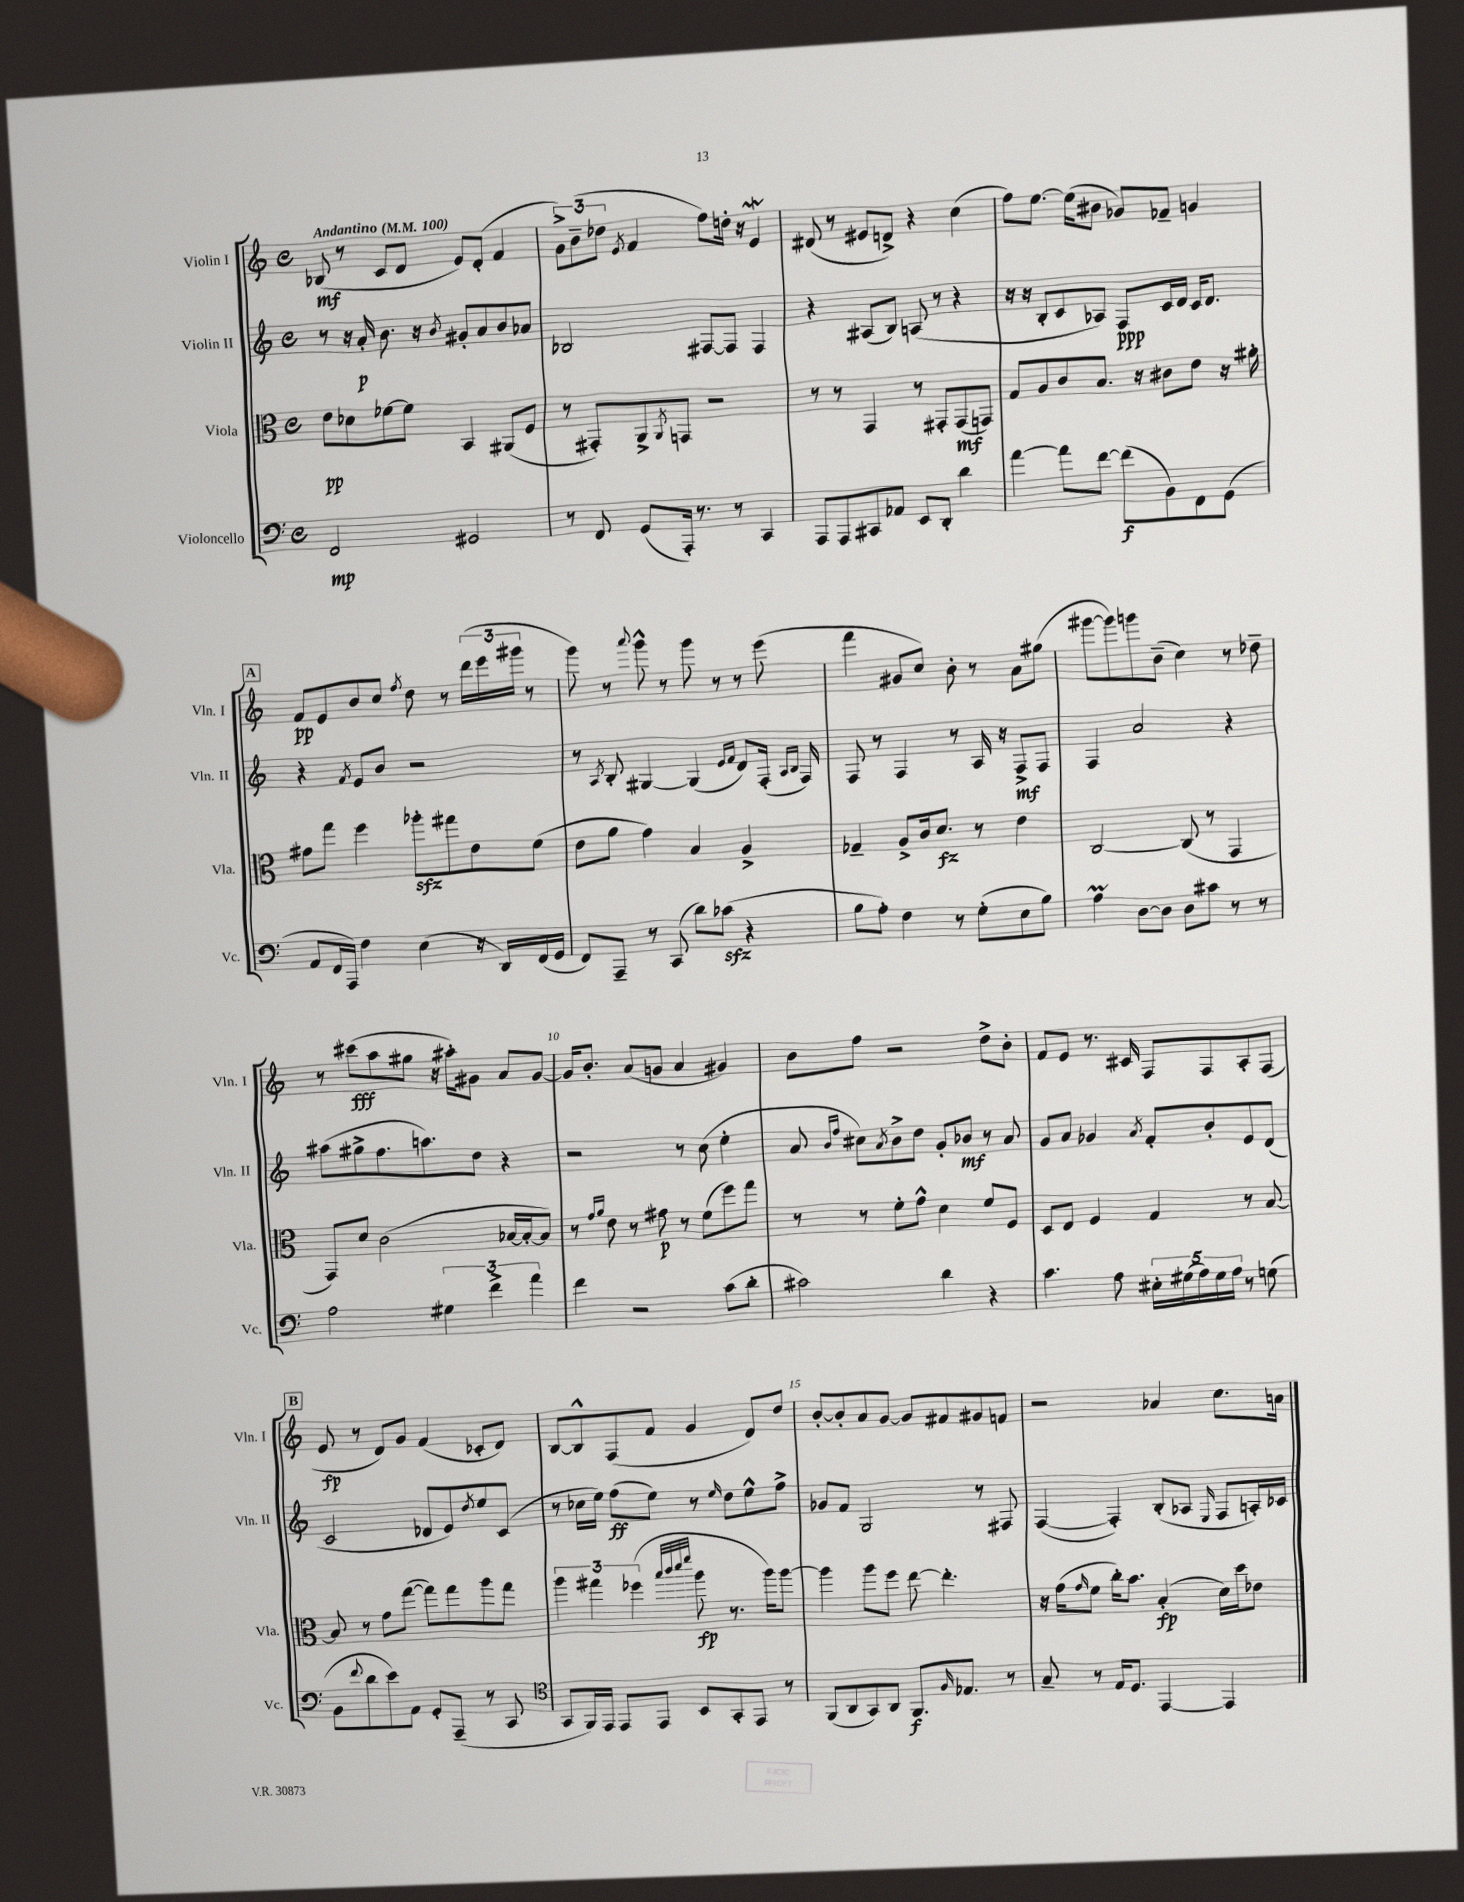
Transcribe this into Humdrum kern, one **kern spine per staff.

**kern	**kern	**kern	**kern
*staff4	*staff3	*staff2	*staff1
*clefF4	*clefC3	*clefG2	*clefG2
*k[]	*k[]	*k[]	*k[]
*M4/4	*M4/4	*M4/4	*M4/4
*met(c)	*met(c)	*met(c)	*met(c)
*MM100	*MM100	*MM100	*MM100
2FF	8e	8r	(8B-
.	8d-	16r	8r
.	.	16a'	.
.	[8f-	8.b	8c
.	8f-]	.	8d
.	.	16r	.
.	.	8qb	.
2GG#	4BB	8g#'	8e)
.	.	8a	(8d'
.	(8AA#	8b	4f
.	8F	8a-	.
=	=	=	=
8r	8r	2B-	12g^)
.	.	.	(12b~
8FF	8GG#')	.	.
.	.	.	12dd-
.	.	.	8qe
(8GG	8AA^	.	4f
.	8qAA	.	.
16AAA')	8GG	.	.
8.r	.	.	.
.	2r	[8F#	8ff)
8r	.	8F#]	16dd'
.	.	.	16r
4CC	.	4F#	4e
=	=	=	=
8AAA	8r	4r	(8d#
8AAA	8r	.	8r
8CC#	4GG	(8A#	8e#
8AA-	.	8B)	8d^)
8EE	8r	(8A	4r
8DD'	8GG#'	8r	.
4d	(8GG#	4r	(4cc
.	8GG)	.	.
=	=	=	=
[4a	8G	16r	8ff)
.	.	16r	.
.	8A	8B'	[8.ee
8a]	8c	8c	.
.	.	.	(16ee]
[8f	8.B	8A-)	8b#
(8f]	.	8F	8g-)
.	16r	.	.
8BB)	8c#	16c	8f-~
.	.	16d	.
8FF	8e	16c	4g
.	.	8.d	.
(8GG	16r	.	.
.	16a#'	.	.
=	=	=	=
8AA	8g#	4r	8f
16FF	8gg	.	8e
16AAA)	.	.	.
.	.	8qf	.
4F	4ff	8e	8b
.	.	8b	8cc
.	.	.	8qff
(4E	8aa-'	2r	8dd
.	8gg#	.	8r
16r	8e	.	(24ddd
.	.	.	24eee
16DD)	.	.	.
.	.	.	24ggg#
(16FF	(8f	.	8r
16GG	.	.	.
=	=	=	=
8FF)	8e	8r	8ggg)
.	.	8qA	.
8AAA~	8a	8B'	8r
.	.	.	8qqaaa
8r	4g)	[4G#	8ggg^^
(8CC	.	.	8r
8d)	4B	(4G#]	8ggg
(8c-	.	.	8r
.	.	16qqe	.
.	.	16qqf	.
4r	4A^	8d)	8r
.	.	(16F'	(8eee
.	.	16qqA	.
.	.	16qqB	.
.	.	16F)	.
=	=	=	=
8B	4G-~	8F	4fff
8A')	.	8r	.
4F	8A^	4F	8g#
.	16c	.	8cc)
.	8.d	.	.
8r	.	8r	8b'
(8G'	8r	16A	8r
.	.	16r	.
8E	4e	8F^	8a
8B)	.	8F	(8gg#
=	=	=	=
4A	[2C	4F	[8ggg#
.	.	.	8ggg#])
[8D	.	2a	8ggg
8D]	.	.	(8b~
8D	(8C]	.	4cc)
8c#	8r	.	.
8r	4GG	4r	8r
8r	.	.	8dd-~
=	=	=	=
2A	8GG)	(8aa#	8r
.	8d	8gg#^	(8ccc#
.	(2c	8.ff	8aa
.	.	.	8gg#
.	.	8.aa)	.
6G#	.	.	16r
.	.	.	16aa#')
.	.	8dd	8g#
6f^	.	.	.
.	[16B-	4r	8a
.	16B-'_	.	.
6a	.	.	.
.	8B-])	.	[8g#
=	=	=	=
4f	8r	2r	16g#]
.	.	.	8.b'
.	16qqg	.	.
.	16qqa	.	.
.	8e	.	.
2r	8r	.	(8a
.	8g#	.	8g
.	8r	8r	4a
.	(8f	(8cc	.
(8c	8ff)	4ee'	4g#)
8d'	8gg	.	.
=	=	=	=
2c#)	8r	8a	8b
.	.	16qqb	.
.	.	16qqff	.
.	8r	8cc#)	8ff
.	.	8qa	.
.	8f'	8b^	2r
.	8g^^	8dd	.
4d	4d	8g'	.
.	.	8b-	.
4r	8f	8r	8dd^
.	8F	8a	8b'
=	=	=	=
4.c	8D	8g	8f
.	8E	8a	8e
.	4F	4g-	8.r
8A	.	.	.
.	.	.	16c#
.	.	8qa	.
20E#'	4G	8f'	8F
(20G#	.	.	.
20A)	.	.	.
.	.	8b'	8F
20G#	.	.	.
20A	.	.	.
8r	8r	8e	8A'
(8G	[8B	(8d	(8F
=	=	=	=
8BB	8B]	2c	8e
8qqf	.	.	.
8d	8r	.	8r
8e)	8g	.	8d)
8AA	([8gg	.	8g
8GG'	8gg])	8d-	(4f
(8AAA~	8gg	8e)	.
.	.	8qdd	.
8r	8aa	8ee	8c-'
8CC	8gg	(8c	8d)
=	=	=	=
*clefC4	*	*	*
8GG	6aa	8r	[8B
16FF)	.	16cc-	8B^^]
.	6gg#	.	.
16EE	.	16ee)	.
8EE	.	(8ff	(8F
.	(6ff-	.	.
8EE	.	8ee)	8f
.	32qqbb	.	.
.	32qqccc	.	.
.	32qqddd	.	.
.	32qqfff	.	.
8BB	8aa	8r	4g
.	.	16qqee	.
8GG'	8.r	8dd	.
8EE	.	8ee^^	8d)
.	16aa)	.	.
8r	[8aa	8ff^	8dd
=	=	=	=
(8FF	4aa]	8g-	[8b'
8AA	.	8f	8b']
8GG)	8aa	2G	8a
8AA	8ff	.	[8g
8.FF	[8ee	.	8g]
.	4.ee']	.	8f#
16qqF	.	.	.
8.E-	.	.	.
.	.	8r	8g#
8r	.	8F#	8f
=	=	=	=
8G~	16r	([4F	2r
.	(16g	.	.
.	16qqg	.	.
8r	8f	.	.
16E	16cc')	4F'])	.
8.D	8.b	.	.
[4EE	(4B'	(8B'	4a-
.	.	8A-	.
.	.	16qqE	.
4EE]	16d)	8F	8.cc
.	16dd	.	.
.	8e-	16A')	.
.	.	16c-	16a
==	==	==	==
*-	*-	*-	*-
